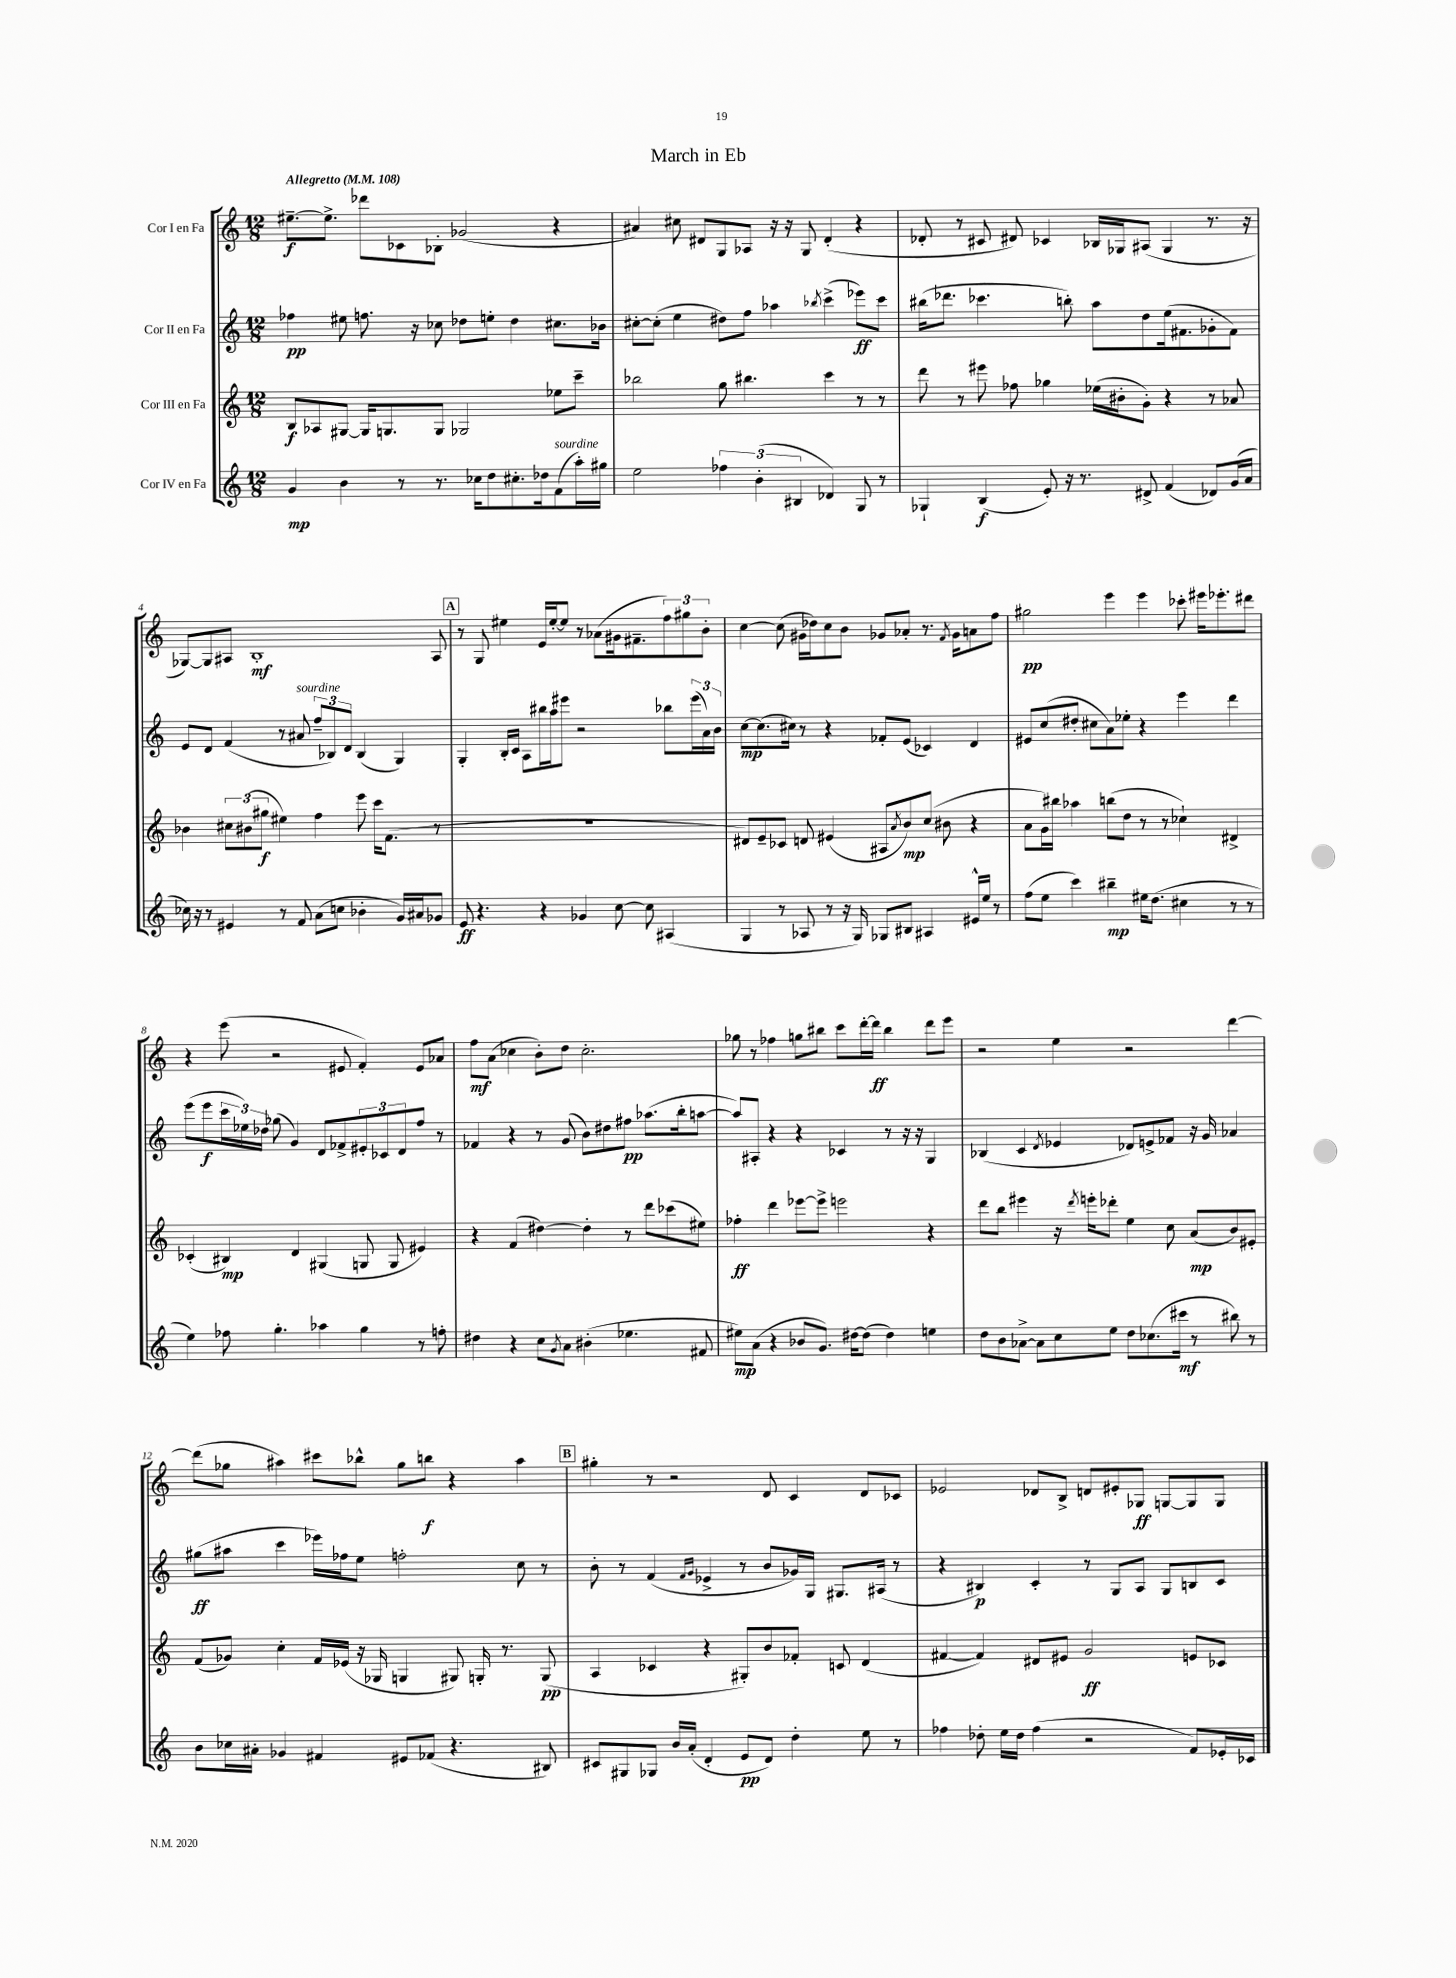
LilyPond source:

\header { title = "March in Eb" }
<<
\new StaffGroup <<
\new Staff = "s0" \with { instrumentName = "Cor I en Fa" } {
    \clef treble \key c \major \numericTimeSignature \time 12/8 \tempo "Allegretto" 4 = 108
    eis''8.~--\f eis''8.-> des'''8 ces'8 bes8-. ges'2( r4 |
    ais'4) cis''8 dis'8 g8 aes8 r16 r16 g8 dis'4-.( r4 |
    des'8-. r8 cis'8 dis'8) ces'4 bes16 ges16 ais8( ges4 r8. r16 |
    ges8~) ges8 ais8 b1-.\mf ais8 |
    \mark \markup { \box "A" } r8 g8 eis''4 e'16 eis''16~-. eis''8 r8 aes'8( gis'16 fis'8.-- \tuplet 3/2 { f''8) gis''8 b'8-. } |
    c''4~ c''8( gis'16 des''16) c''8 b'8 ges'8 aes'8-. r8. \acciaccatura { f'8 } ges'16 a'8 f''8 |
    gis''2\pp e'''4 e'''4 ces'''8-. eis'''16 ees'''8.-. dis'''8 |
    r4 e'''8( r2 eis'8 f'4-.) eis'8 aes'8 |
    f''8\mf a'8( ces''4 b'8-.) d''8 ces''2.-. |
    ges''8 r8 fes''4 g''8 bis''8 c'''8 d'''16~-. d'''16\ff bis''4 d'''8 e'''8 |
    r2 e''4 r2 d'''4~ |
    d'''8( ges''8 ais''4) cis'''8 bes''8-^ ges''8 b''8\f r4 ais''4 |
    \mark \markup { \box "B" } gis''4-. r8 r2 d'8 c'4 d'8 ces'8 |
    ees'2 des'8 b8-> d'8 eis'8-. ges8\ff g8~ g8 g8 \bar "|." |
}
\new Staff = "s1" \with { instrumentName = "Cor II en Fa" } {
    \clef treble \key c \major \numericTimeSignature \time 12/8
    fes''4\pp eis''8 f''8. r16 ces''8 des''8 e''8-. des''4 cis''8. bes'16 |
    cis''8~-. cis''8-.( e''4 dis''8) f''8 aes''4 \acciaccatura { bes''8 } c'''4->( ees'''8\ff) c'''8 |
    bis''16( des'''8. ces'''4. b''8-.) a''8 d''8 e''16( fis'8. ges'8-. fis'8) |
    e'8 d'8 f'4( r8 ais'8^\markup { \italic "sourdine" } \tuplet 3/2 { f''8-- bes8) d'8 } bes4( g4) |
    \mark \markup { \box "A" } g4-. b16-. c'16 a8 bis''16 a''16 eis'''8 r2 bes''8 \tuplet 3/2 { eis'''16( a'16) b'16 } |
    c''8~\mp c''8.( cis''16) r8 r4 fes'8-. e'8( ces'4) d'4 |
    eis'8 c''8( dis''8-. cis''8 a'8) ees''8-. r4 e'''4 d'''4 |
    e'''8( e'''8\f \tuplet 3/2 { c'''16 ees''16) des''16 } ges''8( g'4) d'8 fes'8-> \tuplet 3/2 { eis'8-. ces'8 d'8 } f''8 r8 |
    fes'4 r4 r8 g'8( b'8) dis''8 fis''8\pp aes''8.( b''16-. a''8~ |
    a''8) ais8-. r4 r4 ces'4 r8 r16 r16 g4 |
    bes4( c'4 \acciaccatura { d'8 } ees'4 des'8) e'8-> fes'8 r16 g'16 aes'4 |
    gis''8\ff( ais''8 c'''4 ees'''16) fes''16 e''8 f''2-. c''8 r8 |
    \mark \markup { \box "B" } b'8-. r8 f'4( \grace { f'16 g'16 } ees'4-> r8 b'8 ges'16) g16 gis8. ais16( r8 |
    r4 bis4\p) c'4-. r8 g8 a8 g8 b8 c'8 \bar "|." |
}
\new Staff = "s2" \with { instrumentName = "Cor III en Fa" } {
    \clef treble \key c \major \numericTimeSignature \time 12/8
    b8\f aes8 gis8~ gis16 g8. g8 ges2 ees''8 c'''8-- |
    bes''2 g''8 bis''4. c'''4 r8 r8 |
    d'''8 r8 eis'''8 fes''8 ges''4 ees''16( bis'16-. g'8-.) r4 r8 aes'8 |
    bes'4 \tuplet 3/2 { cis''8 bis'8( gis''8\f } eis''4) f''4 e'''8 c'''16 f'8.( r8 |
    \mark \markup { \box "A" } R1. |
    dis'8) e'8-- ces'8 d'8 eis'4( ais8 \acciaccatura { a'8 } b'8\mp) c''8( bis'8 r4 |
    a'8 g'16) bis''16 aes''4 b''8( d''8 r8 r8 ces''4-!) dis'4-> |
    ces'4-.( bis4\mp) d'4 gis4( g8 g8 eis'4) |
    r4 f'4( dis''4~) dis''4-. r8 d'''8 ces'''8( eis''8) |
    fes''4-.\ff d'''4 ees'''8~ ees'''8-> e'''2 r4 |
    d'''8 b''8 eis'''4 r16 \acciaccatura { d'''8 } e'''16-. des'''8-. e''4 c''8 a'8\mp( b'8) eis'8-. |
    f'8( ges'8) c''4-. f'16 ees'16( r16 ges16 g4 gis8) g16-. r8. g8\pp( |
    \mark \markup { \box "B" } a4 ces'4 r4 gis8-.) b'8 fes'8-. c'8 d'4( |
    fis'4~ fis'4) dis'8 eis'8 g'2\ff e'8 ces'8 \bar "|." |
}
\new Staff = "s3" \with { instrumentName = "Cor IV en Fa" } {
    \clef treble \key c \major \numericTimeSignature \time 12/8
    g'4\mp b'4 r8 r8. ces''16 d''8 cis''8.-. des''16 f'8^\markup { \italic "sourdine" }( a''16-.) gis''16 |
    e''2 \tuplet 3/2 { fes''4 b'4-.( bis4 } des'4) g8 r8 |
    ges4-! b4\f( e'8-.) r16 r8. dis'8-> f'4( des'8) g'16( a'16 |
    ces''16) r16 r8 eis'4 r8 f'8 a'8( c''8 bes'4-. g'16) ais'16 ges'8 |
    \mark \markup { \box "A" } e'8\ff r4. r4 ges'4 c''8~ c''8 ais4( |
    g4 r8 aes8 r8 r16 g16) ges8 bis8 ais4 eis'16-^ e''16 r8 |
    f''8( e''8 c'''4) bis''4--\mp eis''16 d''8.( cis''4 r8 r8 |
    e''4) fes''8 g''4.-. aes''4 g''4 r8 f''8-. |
    dis''4 r4 c''8 \acciaccatura { g'8 } a'8 bis'4-.( ees''4. fis'8 |
    eis''8\mp) a'8( r4 bes'8 g'8.) dis''16~ dis''8( dis''4) e''4 |
    d''8 b'8 aes'8~-> aes'8 c''8 e''8 d''8 ces''8.( cis'''16\mf r8 bis''8) r8 |
    b'8 ces''16 ais'16-. ges'4 fis'4 eis'8 fes'8( r4. bis8) |
    \mark \markup { \box "B" } cis'8 gis8 ges8 b'16 a'16-.( d'4-. e'8\pp d'8) d''4-. e''8 r8 |
    fes''4 des''8-. e''16 des''16 fes''4( r2 f'8) ees'16-. ces'16 \bar "|." |
}
>>
>>
